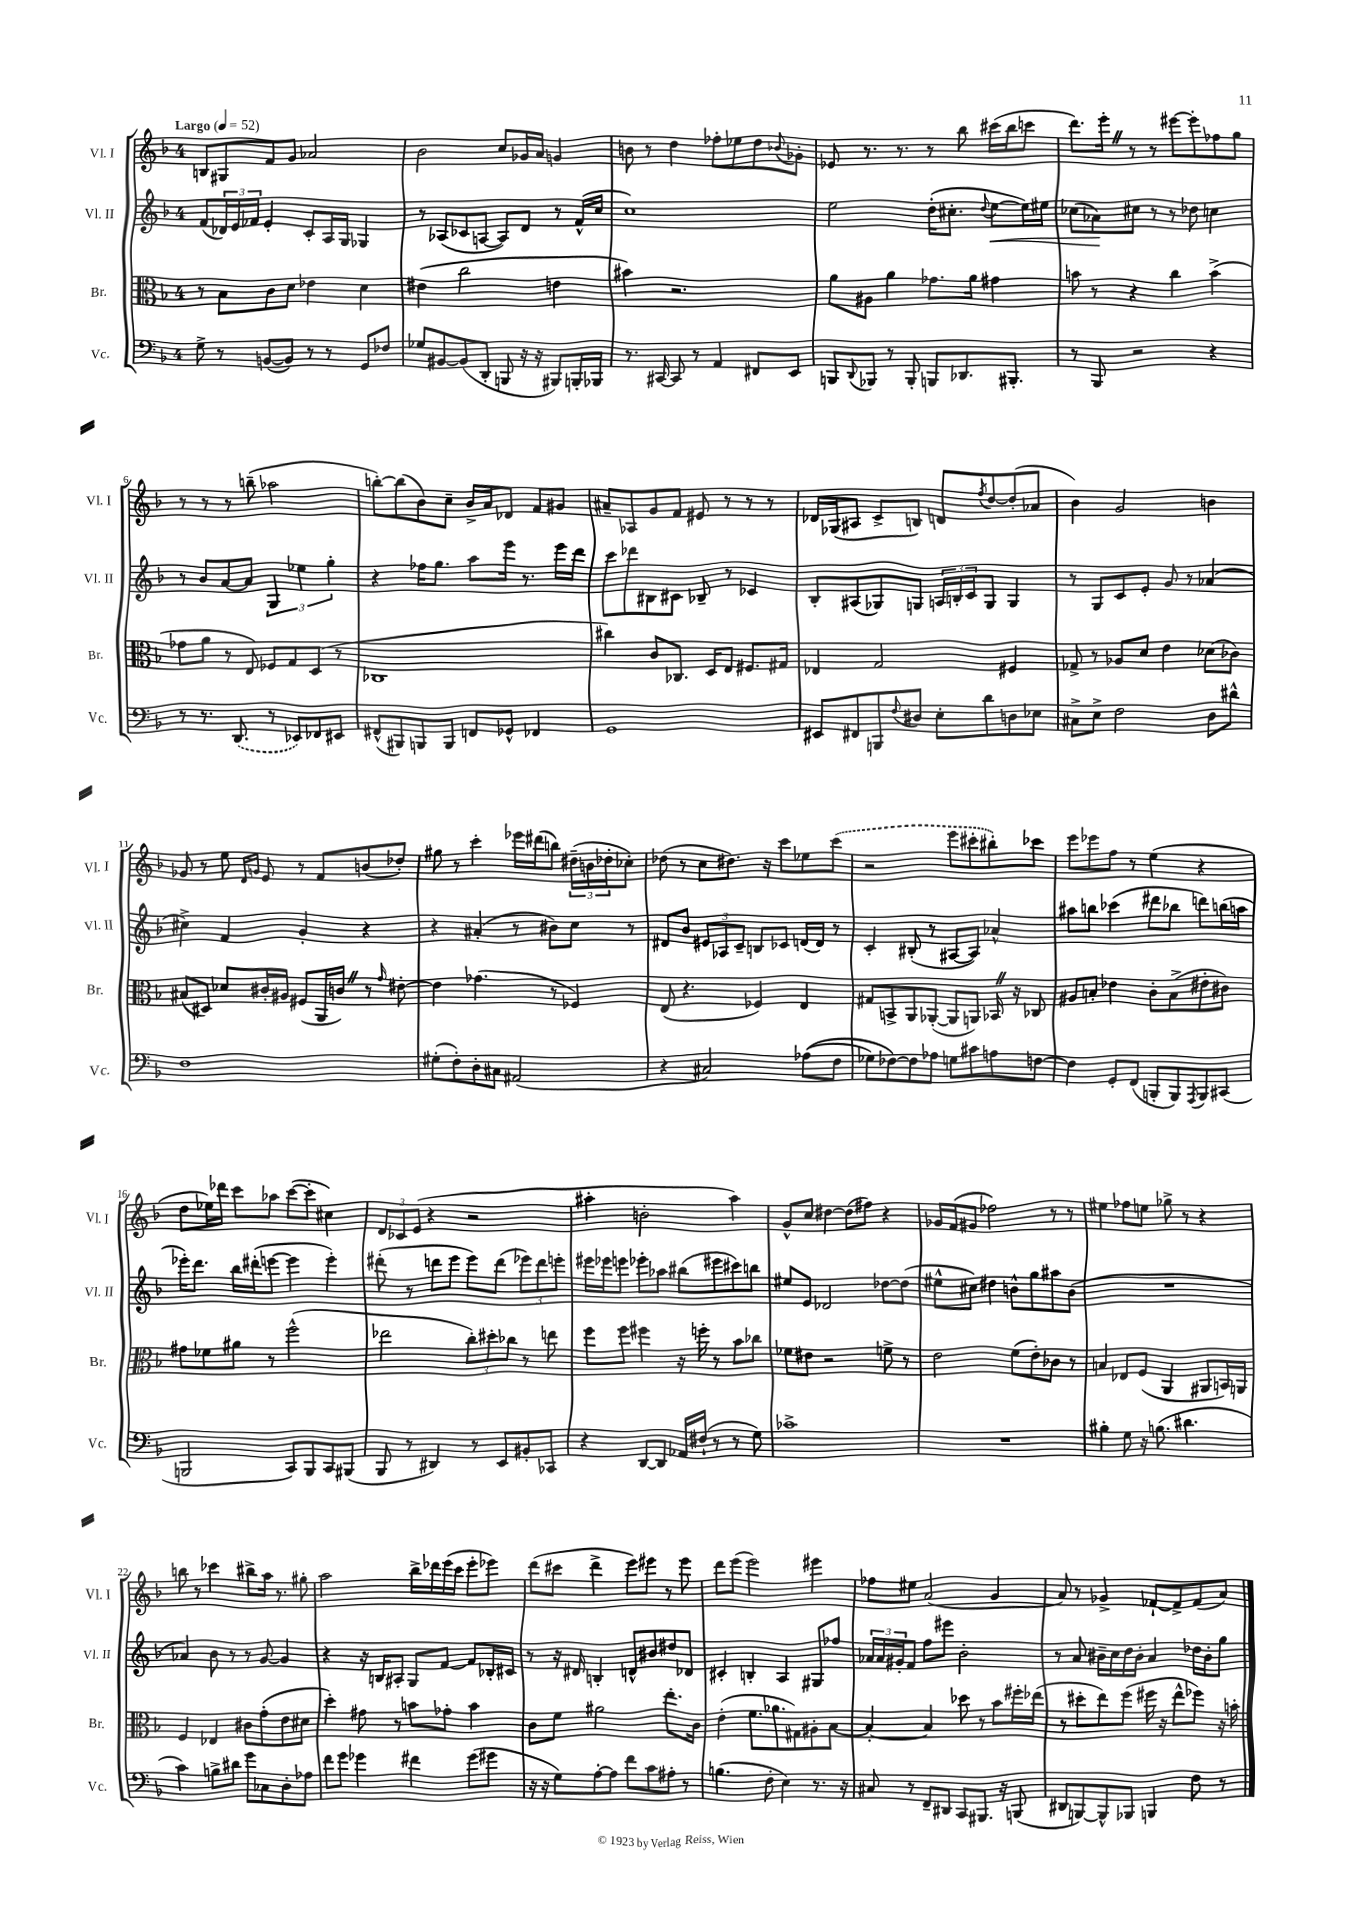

**kern	**kern	**kern	**dynam	**kern
*part4	*part3	*part2	*part2	*part1
*staff4	*staff3	*staff2	*staff2	*staff1
*I"Vc.	*I"Br.	*I"Vl. II	*	*I"Vl. I
*I'Vc.	*I'Br.	*I'Vl. II	*	*I'Vl. I
*clefF4	*clefC3	*clefG2	*	*clefG2
*k[b-]	*k[b-]	*k[b-]	*	*k[b-]
*M4/4	*M4/4	*M4/4	*	*M4/4
*MM52	*MM52	*MM52	*	*MM52
=1	=1	=1	=1	=1
!	!	!	!	!LO:TX:a:B:t=Largo
8G^\	8r	(8f/L	.	8Bn/L
8r	8B-\L	24d-X/L)	.	8G#X/
.	.	24e/	.	.
.	.	24f-X/JJ	.	.
([8BBn/L	8c\	4e'/	.	8f/
8BB/J])	8d\J	.	.	8g/J
8r	4e-X\	8c'/L	.	2a-X/
8r	.	16A/L	.	.
.	.	16G/JJ	.	.
8GG/L	4d\	4G-X/	.	.
8F-X/J	.	.	.	.
=2	=2	=2	=2	=2
8G-X/L	(4e#X\	8r	.	2b-\
[8BB#X/	.	(8A-X/L	.	.
(8BB#/]	2cc\	8c-X/	.	.
8DD'/J	.	[8An/J	.	.
8BBBn/	.	8A/L])	.	8cc/L
16r	.	8d/J	.	16g-X/L
16r	.	.	.	16a/JJ
8BBB#X/L)	4en\	8r	.	4gn/
16BBBn'/L	.	(16f^^/LL	.	.
16BBB-X/JJ	.	16cc/JJ	.	.
=3	=3	=3	=3	=3
8.r	4b#X\)	1cc)	.	8bn\
.	.	.	.	8r
[16CC#X/	.	.	.	.
8CC#/]	2.r	.	.	4dd\
8r	.	.	.	.
4AA/	.	.	.	8ff-X'\L
.	.	.	.	8ee-X\
8FF#X/L	.	.	.	8dd\
.	.	.	.	8qqb-X/
8EE/J	.	.	.	8g-X'\J
=4	=4	=4	=4	=4
8BBBn/L	8a\L	2ee\	.	8e-X/
8qqDD/	.	.	.	.
8BBB-X/J	8A#X\J	.	.	8.r
8r	4a\	.	.	.
.	.	.	.	8.r
8BBB-'/	.	.	.	.
8BBBn/L	8.g-X\L	(16dd'\KL	.	8r
.	.	8.cc#X'\J	.	.
8.DD-X/	.	.	.	8bb-\
.	16a\Jk	.	.	.
.	.	8qqdd/	.	.
!	!	!	!LO:HP:b	!
.	4g#X\	[8ee\L	<	(16ccc#X\LL
8.BBB#X'/J	.	.	.	16bb-\J
.	.	16ee\L])	.	8cccn\J
.	.	16ee#X\JJ	.	.
=5	=5	=5	=5	=5
8r	8bn\	(8cc-X\L	.	8.ddd\L)
8BBB-/	8r	8a-X\)	.	.
.	.	.	.	16eee'Z\Jk
2r	4r	8cc#X\J	[	8r
.	.	8r	.	8r
.	4cc\	8r	.	[8eee#X\L
.	.	8dd-X\	.	8eee#'\]
4r	(4b^\	4ccn\	.	8ff-X\
.	.	.	.	8gg\J
!!LO:LB:g=z
=6	=6	=6	=6	=6
8r	8g-X\L	8r	.	8r
8.r	8a\J	8b-/L	.	8r
.	8r	[8a/	.	8r
(8.DD/	.	.	.	.
.	8E/)	8a/J]	.	(8bbn~\
8r	8F-X/L	6G/	.	2aa-X\
8EE-X/L)	8G/	.	.	.
.	.	6ee-X\	.	.
8FF-X/	(8D/J	.	.	.
.	.	6gg'\	.	.
8EE#X/J	8r	.	.	.
=7	=7	=7	=7	=7
(8FF#X^^/L	1C-X	4r	.	[8bbn'\L)
8BBB#X/)	.	.	.	(8bb\]
8BBBn/	.	16ff-X\KL	.	8b-\)
.	.	8.gg\J	.	.
8BBB/J	.	.	.	8cc~\J
8FFn/L	.	8aa\L	.	16b-^/LL
.	.	.	.	16a/J
8GG-X^^/J	.	16eee\Jk	.	8d-X/J
.	.	8.r	.	.
4FF-X/	.	.	.	8f/L
.	.	16eee\LL	.	8g#X/J
.	.	16ddd\JJ	.	.
=8	=8	=8	=8	=8
1GG	4cc#X\)	8ccc\L	.	8a#X~/L
.	.	8ddd-X\	.	8A-X/
.	8c/L	8B#X\	.	8g/
.	8.C-X/J	8c#X\J	.	8f/J
.	.	8B-X~/	.	8e#X/
.	16D/KL	.	.	.
.	8E/J	8r	.	8r
.	8.F#X/L	4c-X/	.	8r
.	.	.	.	8r
.	16G#X/Jk	.	.	.
=9	=9	=9	=9	=9
8EE#X/L	4E-X/	8B-'/L	.	16d-X/LL
.	.	.	.	(16G-X/J
8FF#X/	.	(8A#X/	.	8A#X/J
8BBBn/	2G/	8G-X/)	.	8c^/L
8qqF/	.	.	.	.
8D#X/J	.	8Gn/J	.	8Bn/J)
8E'\L	.	24An/LL	.	8dn/L
.	.	24Bn'/	.	.
.	.	24c/J	.	.
.	.	.	.	8qff/
8d\	.	8G/J	.	[8dd/
8Dn\	4F#X/	4G/	.	(8dd'/]
8E-X\J	.	.	.	8a-X/J
=10	=10	=10	=10	=10
8C#X^\L	8G-X^/	8r	.	4b-\)
8E^\J	8r	8G/L	.	.
2F\	8A-X/L	8c/	.	2g/
.	8d/J	8e'/J	.	.
.	4e\	8g/	.	.
.	.	8r	.	.
8D\L	(8d-X\L	(4a-X/	.	4bn\
8d#X^^\J	8c-X\J)	.	.	.
!!LO:LB:g=z
=11	=11	=11	=11	=11
1F	(8B#X/L	4cc#X^\)	.	8g-X/
.	8D#X/J)	.	.	8r
.	8d-X/L	4f/	.	8ee\
.	.	.	.	16qqd/LL
.	.	.	.	16qqgn/JJ
.	16c#X'/L	.	.	8e/
.	16A#X/JJ	.	.	.
.	(8F#X/L	4g'/	.	8r
.	16AA/L	.	.	8f/L
.	16cnZ/JJ)	.	.	.
.	8r	4r	.	(8bn/
.	16qqg/	.	.	.
.	[8e#X'\	.	.	8dd-X'/J)
=12	=12	=12	=12	=12
(8G#X'\L	4e#\]	4r	.	8gg#X\
8F'\)	.	.	.	8r
8D'\	(4.g-X\	(4a#X'/	.	4ccc'\
8C#X\J	.	.	.	.
(2AA#X/	.	8r	.	16eee-X\LL
.	.	.	.	(16ddd#X\J
.	8r	8b#X\L)	.	8bbn\J)
.	4F-X/)	8cc\J	.	(24dd#X~\LL
.	.	.	.	24bn\
.	.	.	.	24dd-X'\J
.	.	8r	.	8cc-X'\J)
=13	=13	=13	=13	=13
4r	(8E/	8d#X/L	.	(8dd-X\
.	4.r	8b-/J	.	8r
2C#X/)	.	12e#X/L	.	8cc\L
.	.	12A-X/	.	.
.	.	.	.	8.dd#X\J)
.	.	12c~/J	.	.
.	4F-X/)	8Bn/L	.	.
.	.	.	.	16r
.	.	8c-X/J	.	8ccc\L
((8A-X\L	4E/	(16dn/LL	.	8ee-X\
.	.	16d/JJ)	.	.
8F\J	.	8r	.	(8ccc\J
=14	=14	=14	=14	=14
8G-X\L)	8G#X/L	4c'/	.	2r
[8F-X\)	8BBn^/	.	.	.
8F-\]	8AA/	(8B#X'/	.	.
8A-X\J	([8AA-X'/J	8r	.	.
8Gn\L	8AA-/L]	[8A#X/L	.	8eee\L
8c#X\	8AAn/J)	8A#/J])	.	8ccc#X'\
8An\	16BB-XZ/	4a-X^^/	.	8bb#X'\)
.	16r	.	.	.
[8Fn\J	8C-X/	.	.	8ccc-X\J
=15	=15	=15	=15	=15
4F\]	8A#X/L	8aa#X\L	.	8eee\L
.	8Bn'/J	8bbn\J	.	8eee-X\
8GG'/L	4e-X\	(4ccc-X\	.	8ff\J
(8FF/J	.	.	.	8r
8BBBn'/L	8c'\L	8ddd#X\L	.	(4ee\
8BBB/)	(8B^\	8bb-X\J	.	.
8qAAA/	.	.	.	.
8BBB/	8e#X'\	8dddn\L)	.	4r
(8CC#X/J	8c#X\J)	(16bbn\L	.	.
.	.	16aan\JJ	.	.
!!LO:LB:g=z
=16	=16	=16	=16	=16
2BBBn/	8g#X\L	16eee-X'\KL)	.	8dd\L
.	.	8.ddd\J	.	.
.	8f-X\	.	.	16ee-X\L)
.	.	.	.	16ddd-X\JJ
.	8a#X\J	16bb-\LL	.	8ccc\L
.	.	(16ddd#X'\J	.	.
.	8r	[8eeen\J	.	8aa-X\J
8CC/L)	(2ff^^\	4eee\]	.	([8ccc\L
8BBB/	.	.	.	8ccc'\J]
8CC/	.	4eee'\)	.	4cc#X\)
(8BBB#X/J	.	.	.	.
=17	=17	=17	=17	=17
8BBB-/	2ee-X\	(8ddd#X'\	.	12d/L
.	.	.	.	12c-X/
8r	.	8r	.	.
.	.	.	.	(12e/J
4DD#X/)	.	8dddn\L	.	4r
.	.	8eee\J	.	.
8r	12cc'\L)	8eee\L)	.	2r
.	12dd#X'\	.	.	.
8EE/L	.	(8ddd\J	.	.
.	12cc-X\J	.	.	.
8BB#X'/	8r	12eee-X\L)	.	.
.	.	12ddd\	.	.
8CC-X/J	8een\	.	.	.
.	.	12eeen'\J	.	.
=18	=18	=18	=18	=18
4r	8ff\L	16eee#X\LL	.	4aa#X'\
.	.	16eee-X\J	.	.
.	8ff\J	8eeen\J	.	.
[8DD/L	4ff#X\	8eee-X'\L	.	2bn'\
8DD/J]	.	8aa-X\J	.	.
16AA-X/LL	16r	(8bb#X\L	.	.
(16F#X`/JJ	16ffn'\	.	.	.
8r	8r	8eee#X\	.	.
8r	8b-\L	8ccc#X\)	.	4aa#\)
8G\)	8cc-X\J	8bbn\J	.	.
=19	=19	=19	=19	=19
1c-X^	8f-X\L	8ee#X/L	.	8g^^/L
.	8e#X\J	8e/J	.	8cc/J
.	2r	2d-X/	.	[4dd#X\
.	.	.	.	(8dd#\L]
.	.	.	.	8ff#X\J)
.	8fn^\	[8dd-X\L	.	4r
.	8r	(8dd-\J]	.	.
=20	=20	=20	=20	=20
1r	2e\	8ee#X^^\L	.	16g-X/LL
.	.	.	.	(16f/J
.	.	8cc#X\J)	.	8g#X/J
.	.	4dd#X\	.	2ff-X\)
.	(8f\L	8bn^^\L	.	.
.	8e'\)	8gg\	.	.
.	8c-X\J	8aa#X\	.	8r
.	8r	(8b\J	.	8r
=21	=21	=21	=21	=21
4B#X'\	4Bn/	1r	.	4ee#X\
8G\	8E-X/L	.	.	8ff-X\L
16r	(8F/J	.	.	8een\J
(8.Bn\	.	.	.	.
.	4AA/	.	.	8gg-X^\
4.d#X\	.	.	.	8r
.	8AA#X/L	.	.	4r
.	16BBn/L)	.	.	.
.	16AAn/JJ	.	.	.
!!LO:LB:g=z
=22	=22	=22	=22	=22
4c\)	4F/	4a-X/)	.	8bbn\
.	.	.	.	8r
8Bn^\L	4E-X/	8b-\	.	4ccc-X\
8d#X\J	.	8r	.	.
8g\L	8c#X\L	8r	.	8bb#X^\L
8C-X\	(8g'\	[8g/	.	16aa\Jk
.	.	.	.	8.r
8D'\	8e\	4g/]	.	.
8A-X\J	8d#X\J	.	.	8gg#X'\
=23	=23	=23	=23	=23
8f\L	4dd'\)	4r	.	2aa\
8g\J	.	.	.	.
4g-X\	8g#X\	16r	.	.
.	.	16Bn/KL	.	.
.	8r	8A#X'/J	.	.
4f#X\	8bn\L	8G/L	.	16bb-^\LL
.	.	.	.	16ddd-X\
.	8g-X'\J	[8f/J	.	(16eee\
.	.	.	.	16ccc\JJ
(8g-\L	4b\	8f/L]	.	8eee'\L
8g#X\J	.	16B-X'/L	.	8eee-X\J)
.	.	16c#X/JJ	.	.
=24	=24	=24	=24	=24
16r	8c\L	8r	.	(8ddd\L
16r	.	.	.	.
8G\L)	8f\J	16r	.	8ccc#X\J
.	.	16d#X/	.	.
[8A'\	2a#X\	4Bn'/	.	4ddd^\
8A\J]	.	.	.	.
8f\L	.	8dn^^/L	.	8eee\L)
8c\	.	8b#X/	.	8eee#X\J
8A#X'\J	8.ee'\L	8dd#X/	.	8r
8r	.	8d-X/J	.	8eee#\
.	16c\Jk	.	.	.
=25	=25	=25	=25	=25
(4.Bn\	(4e'\	4c#X'/	.	8ddd\L
.	.	.	.	(8eee\J
.	8.f\L	4Bn'/	.	2eee\)
8F'\	.	.	.	.
.	8.a-X\	.	.	.
4E\)	.	4A/	.	.
.	8G#X\)	.	.	.
8.r	8A#X'\	8G#X/L	.	4eee#X\
.	[8B-\J	8ff-X/J	.	.
16r	.	.	.	.
=26	=26	=26	=26	=26
8C#X/	4B-'/_	24a-X/LL	.	8ff-X\L
.	.	24a-/	.	.
.	.	24g#X'/J	.	.
8r	.	8f/J	.	8ee#X\J
8FF~/L	4B-/]	8ff\L	.	(2a/
8DD#X/J	.	8eee#X\J	.	.
8CC/L	8dd-X\	2b-'\	.	.
8.BBB#X/J	8r	.	.	.
.	8b-\L	.	.	4g/
16r	.	.	.	.
(8BBBn/	16ff#X'\L	.	.	.
.	(16ee-X\JJ	.	.	.
=27	=27	=27	=27	=27
8DD#X/L	8r	8r	.	8a/)
[8BBBn/)	8dd#X'\L	8a/	.	8r
8BBB^^/]	8ee\)	16b#X~\LL	.	4g-X^/
.	.	16cc\	.	.
8BBB-X/J	(8ff\J	16dd\	.	.
.	.	16b#'\JJ	.	.
4BBBn/	16ff#X\	4a/	.	[8f-X`/L
.	16r	.	.	.
.	8ee^^\L	.	.	8f-^/]
8F\	8ff-X\J)	16dd-X\LL	.	(8f-/
.	.	16b#'\J	.	.
8r	16r	8gg\J	.	8a/J)
.	16bn'\	.	.	.
==	==	==	==	==
*-	*-	*-	*-	*-
